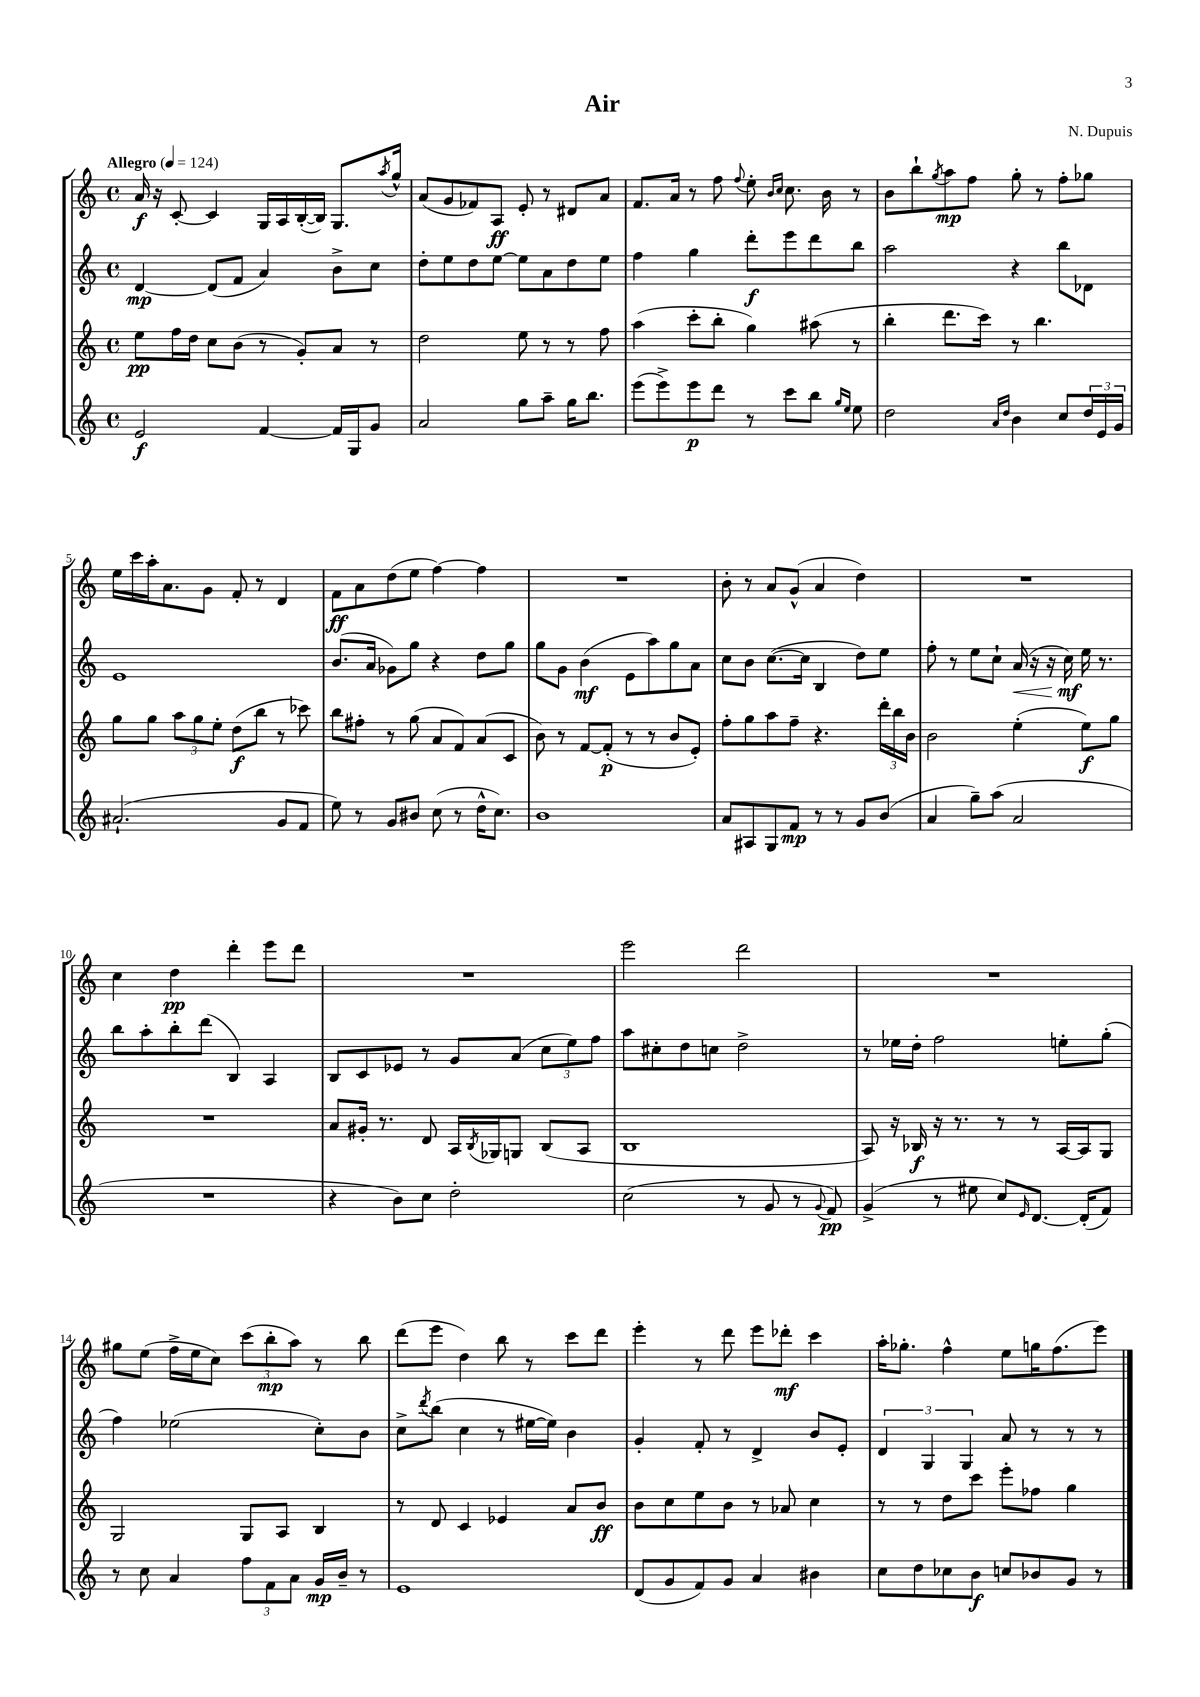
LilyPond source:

\header { title = "Air" composer = "N. Dupuis" }
<<
\new StaffGroup <<
\new Staff = "s0" {
    \clef treble \key c \major \defaultTimeSignature \time 4/4 \tempo "Allegro" 4 = 124
    a'16\f r16 c'8~-. c'4 g16 a16 b16~-.( b16) g8. \acciaccatura { a''8 } g''16-^ |
    a'8( g'8 fes'8) a8\ff e'8-. r8 dis'8 a'8 |
    f'8. a'16 r8 f''8 \appoggiatura { f''8 } e''8-. \grace { b'16 c''16 } c''8. b'16 r8 |
    b'8 b''8-! \acciaccatura { g''8 } a''8\mp f''8 g''8-. r8 f''8-. ges''8 |
    e''16 c'''16 a''16-. a'8. g'8 f'8-. r8 d'4 |
    f'8\ff a'8 d''8( e''8 f''4~) f''4 |
    R1 |
    b'8-. r8 a'8 g'8-^( a'4 d''4) |
    R1 |
    c''4 d''4\pp d'''4-. e'''8 d'''8 |
    R1 |
    e'''2 d'''2 |
    R1 |
    gis''8 e''8( f''16-> e''16 c''8) \tuplet 3/2 { c'''8( b''8-.\mp a''8) } r8 b''8 |
    d'''8( e'''8 d''4) b''8 r8 c'''8 d'''8 |
    e'''4-. r8 d'''8 e'''8 des'''8-.\mf c'''4 |
    a''16-. ges''8.-. f''4-^ e''8 g''16 f''8.( e'''8) \bar "|." |
}
\new Staff = "s1" {
    \clef treble \key c \major \defaultTimeSignature \time 4/4
    d'4~\mp d'8( f'8 a'4) b'8-> c''8 |
    d''8-. e''8 d''8 e''8~ e''8 a'8 d''8 e''8 |
    f''4 g''4 d'''8-.\f e'''8 d'''8 b''8 |
    a''2 r4 b''8 des'8 |
    e'1 |
    b'8.( a'16 ges'8) g''8 r4 d''8 g''8 |
    g''8 g'8 b'4\mf( e'8 a''8) g''8 a'8 |
    c''8 b'8 c''8.~( c''16 b4 d''8) e''8 |
    f''8-. r8 e''8 c''8-! a'16\<( r16 r16 c''16\mf\!) e''16 r8. |
    b''8 a''8-. b''8-. d'''8( b4) a4 |
    b8 c'8 ees'8 r8 g'8 a'8( \tuplet 3/2 { c''8 e''8) f''8 } |
    a''8 cis''8-. d''8 c''8 d''2-> |
    r8 ees''16 d''16-. f''2 e''8-. g''8-.( |
    f''4) ees''2( c''8-.) b'8 |
    c''8-> \acciaccatura { d'''8 } b''8( c''4 r8 eis''16~ eis''16) b'4 |
    g'4-. f'8-. r8 d'4-> b'8 e'8-. |
    \tuplet 3/2 { d'4 g4 g4 } a'8 r8 r8 r8 \bar "|." |
}
\new Staff = "s2" {
    \clef treble \key c \major \defaultTimeSignature \time 4/4
    e''8\pp f''16 d''16 c''8 b'8( r8 g'8-.) a'8 r8 |
    d''2 e''8 r8 r8 f''8 |
    a''4( c'''8-. b''8-. g''4) ais''8( r8 |
    b''4-. d'''8. c'''16) r8 b''4. |
    g''8 g''8 \tuplet 3/2 { a''8 g''8 e''8-. } d''8\f( b''8 r8 ces'''8) |
    b''8 fis''8-. r8 g''8( a'8 f'8) a'8( c'8 |
    b'8) r8 f'8~ f'8-.\p( r8 r8 b'8 e'8-.) |
    f''8-. g''8 a''8 f''8-- r4. \tuplet 3/2 { d'''16-. b''16 b'16 } |
    b'2 e''4-.( e''8\f) g''8 |
    R1 |
    a'8 gis'16-. r8. d'8 a16 \acciaccatura { b8 } ges16 g8 b8( a8 |
    b1 |
    a8) r16 bes16\f r16 r8. r8 r8 a16~ a16 g8 |
    g2 g8 a8 b4 |
    r8 d'8 c'4 ees'4 a'8 b'8\ff |
    b'8 c''8 e''8 b'8 r8 aes'8 c''4 |
    r8 r8 d''8 c'''8 e'''8-. fes''8 g''4 \bar "|." |
}
\new Staff = "s3" {
    \clef treble \key c \major \defaultTimeSignature \time 4/4
    e'2\f f'4~ f'16 g16 g'8 |
    a'2 g''8 a''8-- g''16 b''8. |
    e'''8( e'''8->) e'''8\p d'''8 r8 c'''8 b''8 \grace { g''16 e''16 } e''8 |
    d''2 \grace { a'16 d''16 } b'4 c''8 \tuplet 3/2 { d''16 e'16 g'16 } |
    ais'2.-!( g'8 f'8 |
    e''8) r8 g'8 bis'8 c''8( r8 d''16-^ c''8.) |
    b'1 |
    a'8 ais8 g8 f'8\mp r8 r8 g'8 b'8( |
    a'4 g''8--) a''8( a'2 |
    R1 |
    r4 b'8) c''8 d''2-. |
    c''2( r8 g'8 r8 \appoggiatura { g'8 } f'8\pp) |
    g'4->( r8 eis''8 c''8) \grace { e'16 } d'8.~ d'16-.( f'8) |
    r8 c''8 a'4 \tuplet 3/2 { f''8 f'8 a'8 } g'16\mp b'16-- r8 |
    e'1 |
    d'8( g'8 f'8) g'8 a'4 bis'4 |
    c''8 d''8 ces''8 b'8\f c''8 bes'8 g'8 r8 \bar "|." |
}
>>
>>
